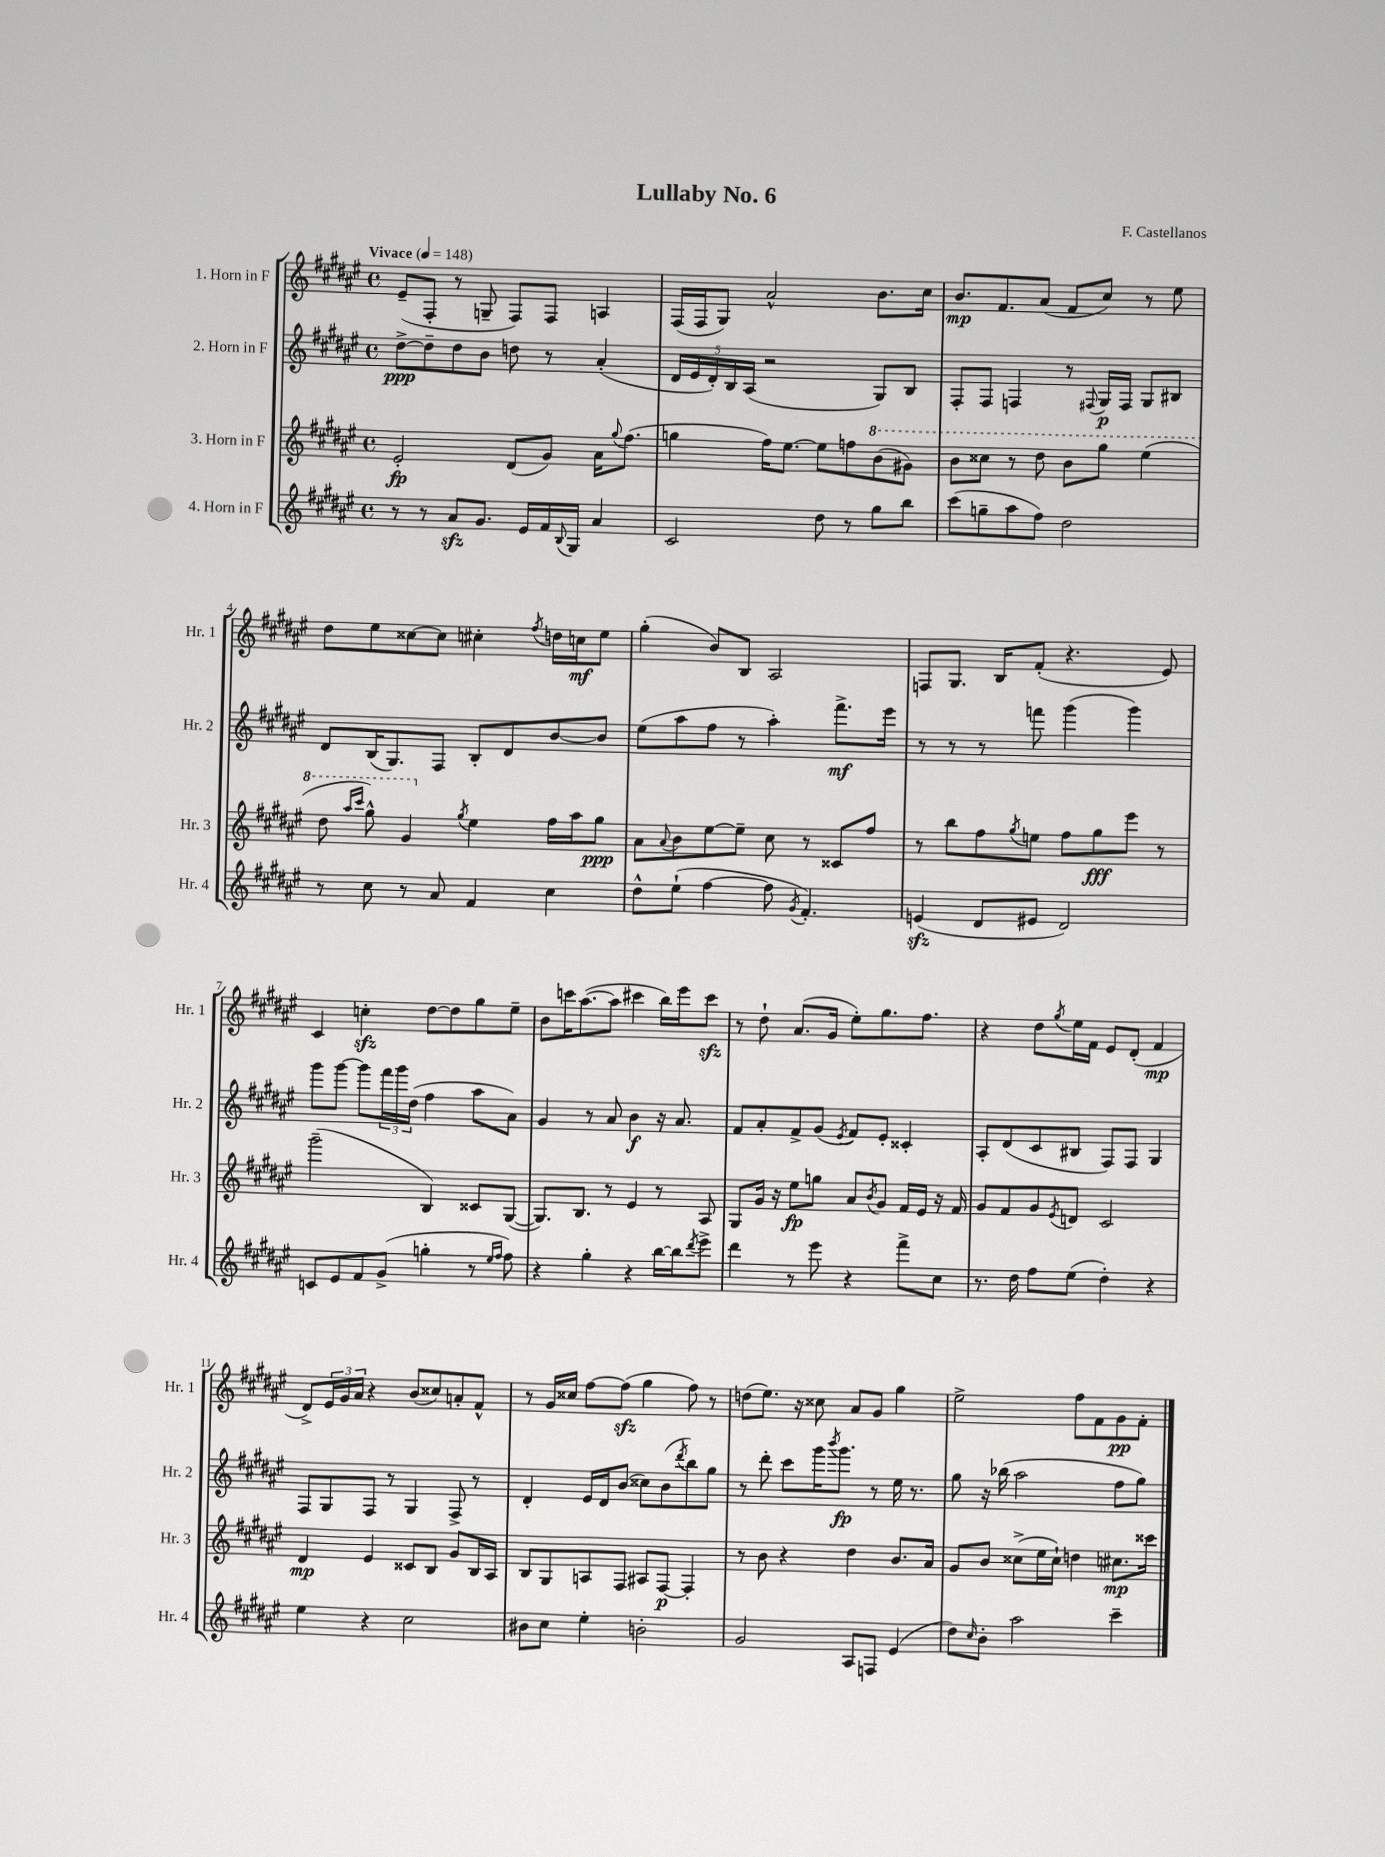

**kern	**kern	**dynam	**kern	**dynam	**kern	**dynam
*part4	*part3	*part3	*part2	*part2	*part1	*part1
*staff4	*staff3	*staff3	*staff2	*staff2	*staff1	*staff1
*I"4. Horn in F	*I"3. Horn in F	*	*I"2. Horn in F	*	*I"1. Horn in F	*
*I'Hr. 4	*I'Hr. 3	*	*I'Hr. 2	*	*I'Hr. 1	*
*clefG2	*clefG2	*	*clefG2	*	*clefG2	*
*k[f#c#g#d#a#e#]	*k[f#c#g#d#a#e#]	*	*k[f#c#g#d#a#e#]	*	*k[f#c#g#d#a#e#]	*
*M4/4	*M4/4	*	*M4/4	*	*M4/4	*
*met(c)	*met(c)	*	*met(c)	*	*met(c)	*
*MM148	*MM148	*	*MM148	*	*MM148	*
=1	=1	=1	=1	=1	=1	=1
!	!	!	!	!	!LO:TX:a:B:t=Vivace	!
8r	2e#'/	fp	[8dd#^\L	ppp	(8e#~/L	.
8r	.	.	8dd#~\]	.	8F#'/J	.
8a#zz/L	.	.	8dd#\	.	8r	.
8.g#/J	.	.	8b\J	.	8Gn~/	.
.	(8d#/L	.	8ddn\	.	8F#/L)	.
16e#/LL	.	.	.	.	.	.
16f#/	8g#/J)	.	8r	.	8F#/J	.
8qqB/	.	.	.	.	.	.
16G#/JJ	.	.	.	.	.	.
4a#/	16a#\KL	.	(4a#'/	.	4An/	.
.	8qqgg#/	.	.	.	.	.
.	(8.ff#\J	.	.	.	.	.
=2	=2	=2	=2	=2	=2	=2
2c#/	4ggn\	.	20d#/LL	.	(16F#/LL	.
.	.	.	20e#/	.	.	.
.	.	.	.	.	16F#/J	.
.	.	.	20d#'/)	.	.	.
.	.	.	.	.	8G#/J)	.
.	.	.	20B/	.	.	.
.	.	.	(20A#/JJ	.	.	.
.	16ff#\KL)	.	2r	.	2a#^^/	.
.	[8.ee#\J	.	.	.	.	.
8dd#\	8ee#\L]	.	.	.	.	.
8r	8ffn\	.	.	.	.	.
*	*8va	*	*	*	*	*
8gg#\L	(8bb\	.	8G#/L)	.	8.b\L	.
8bb\J	8gg#X\J)	.	8B/J	.	.	.
.	.	.	.	.	16cc#\Jk	.
=3	=3	=3	=3	=3	=3	=3
(8ccc#\L	8bb\L	.	8F#'/L	.	8.b/L	mp
8ggn~\	8ccc##X\J	.	8F#/J	.	.	.
.	.	.	.	.	8.f#/	.
8aa#\	8r	.	4Fn/	.	.	.
8ff#\J)	8ddd#\	.	.	.	(8a#/J	.
2dd#\	8bb\L	.	8r	.	8f#/L	.
.	.	.	8qqF#X/	.	.	.
.	8ggg#\J	.	16G#/LL	p	8cc#/J)	.
.	.	.	16F#/JJ	.	.	.
.	(4eee#\	.	8G#/L	.	8r	.
.	.	.	8B#X/J	.	8ee#\	.
!!LO:LB:g=z
=4	=4	=4	=4	=4	=4	=4
8r	8ddd#\	.	8d#/L	.	8dd#\L	.
.	16qqaaa#/LL	.	.	.	.	.
.	16qqcccc#/JJ	.	.	.	.	.
8cc#\	8ggg#^^\)	.	(16B/K	.	8ee#\	.
.	.	.	8.G#/)	.	.	.
8r	4gg#/	.	.	.	[8cc##X\	.
8a#/	.	.	8F#/J	.	8cc##\J]	.
*	*X8va	*	*	*	*	*
.	8qgg#/	.	.	.	.	.
4f#/	4ee#\	.	8B'/L	.	4cc#X'\	.
.	.	.	8d#/	.	.	.
.	.	.	.	.	8qff#/	.
4cc#\	16ff#\LL	.	[8b/	.	16ddn\LL	.
.	16aa#\J	.	.	.	16ccn\J	mf
.	8gg#\J	ppp	8b/J]	.	8ee#\J	.
=5	=5	=5	=5	=5	=5	=5
8dd#^^\L	8a#\L	.	(8ee#\L	.	(4gg#'\	.
.	8qqa#/	.	.	.	.	.
(8ee#`\J	8b\	.	8aa#\	.	.	.
[4ff#\	[8ee#\	.	8ff#\J	.	8b/L)	.
.	8ee#~\J]	.	8r	.	8B/J	.
8ff#\]	8cc#\	.	4aa#'\)	.	2A#/	.
8qg#/	.	.	.	.	.	.
4.f#'/)	8r	.	.	.	.	.
.	8c##X/L	.	8.fff#^\L	mf	.	.
.	8ff#/J	.	.	.	.	.
.	.	.	16eee#\Jk	.	.	.
=6	=6	=6	=6	=6	=6	=6
(4enzz/	8r	.	8r	.	8Fn/L	.
.	8bb\L	.	8r	.	8.G#/J	.
8d#/L	8ff#\	.	8r	.	.	.
.	.	.	.	.	16B/KL	.
.	8qgg#/	.	.	.	.	.
8e#X/J	8een\J	.	8fffn\	.	(8f#'/J	.
2d#/)	8ff#\L	.	(4ggg#\	.	4.r	.
.	8gg#\	fff	.	.	.	.
.	8eee#\J	.	4ggg#\)	.	.	.
.	8r	.	.	.	8e#/)	.
!!LO:LB:g=z
=7	=7	=7	=7	=7	=7	=7
8cn/L	(2ggg#~\	.	8ggg#\L	.	4c#/	.
8e#/	.	.	[8ggg#\J	.	.	.
8f#/	.	.	8ggg#\L]	.	4ccnzz'\	.
(8g#^/J	.	.	24fff#\L	.	.	.
.	.	.	24ggg#\	.	.	.
.	.	.	(24dd#\JJ	.	.	.
4ggn'\	4B/)	.	4ff#\	.	[8dd#\L	.
.	.	.	.	.	8dd#\]	.
8r	8c##X/L	.	8aa#\L	.	8gg#\	.
16qqee#/LL	.	.	.	.	.	.
16qqff#/JJ	.	.	.	.	.	.
8ff#\)	([8G#/J	.	8a#\J)	.	8ee#~\J	.
=8	=8	=8	=8	=8	=8	=8
4r	8.G#/L])	.	4g#/	.	8b\L	.
.	.	.	.	.	16cccn\K	.
.	8.B/J	.	.	.	([8.aa#\	.
4gg#'\	.	.	8r	.	.	.
.	8r	.	8a#/	.	8aa#\J]	.
4r	4e#/	.	4b\	f	4ccc#X\	.
[16bb\LL	8r	.	16r	.	16bb\LL)	.
16bb\J]	.	.	8.a#/	.	16eee#\J	.
8qddd#/	.	.	.	.	.	.
8eee#^\J	8A#/	.	.	.	8ccc#zz\J	.
=9	=9	=9	=9	=9	=9	=9
4ddd#\	8G#/L	.	8f#/L	.	8r	.
.	16g#/Jk	.	8a#'/	.	8dd#`\	.
.	16r	.	.	.	.	.
8r	8ee#\L	fp	8f#^/	.	(8.a#/L	.
8eee#\	8ggn\J	.	(8g#/J	.	.	.
.	.	.	.	.	16g#/Jk	.
.	.	.	8qe#/	.	.	.
4r	8a#/L	.	8f#/L)	.	8ee#'\L)	.
.	8qb/	.	.	.	.	.
.	8g#/J	.	8e#'/J	.	8.gg#\	.
8fff#^\L	16f#/LL	.	4c##X'/	.	.	.
.	16e#/JJ	.	.	.	8.ff#\J	.
8cc#\J	16r	.	.	.	.	.
.	16f#/	.	.	.	.	.
=10	=10	=10	=10	=10	=10	=10
8.r	8g#/L	.	8A#'/L	.	4r	.
.	8f#/	.	(8d#/	.	.	.
16dd#\	.	.	.	.	.	.
8ff#\L	8g#/	.	8c#/	.	8dd#\L	.
.	8qe#/	.	.	.	8qgg#/	.
(8ee#\J	8dn/J	.	8B#X/J	.	16ee#\L	.
.	.	.	.	.	16f#\JJ	.
4dd#'\)	2c#/	.	8F#/L)	.	8e#/L	.
.	.	.	8F#/J	.	(8d#'/J	.
4r	.	.	4G#/	.	4f#/	mp
!!LO:LB:g=z
=11	=11	=11	=11	=11	=11	=11
4ee#\	4d#/	mp	8F#/L	.	8d#^/L)	.
.	.	.	8G#/	.	24e#/L	.
.	.	.	.	.	24g#/	.
.	.	.	.	.	24a#/JJ	.
4r	4e#/	.	8F#/J	.	4r	.
.	.	.	8r	.	.	.
2cc#\	8c##X/L	.	4G#/	.	(8b/L	.
.	8B/J	.	.	.	8cc##X/)	.
.	8g#/L	.	8F#^/	.	8an'/	.
.	16B/L	.	8r	.	8f#^^/J	.
.	16A#/JJ	.	.	.	.	.
=12	=12	=12	=12	=12	=12	=12
8b#X\L	8B/L	.	4d#'/	.	8r	.
8cc#\J	8G#/	.	.	.	16g#/LL	.
.	.	.	.	.	16cc##X/JJ	.
4ee#'\	8An/	.	16e#/LL	.	[8ff#\L	.
.	.	.	16d#/J	.	.	.
.	8F#/J	.	(8b/J	.	(8ff#zz\J]	.
2bn'\	8A#X/L	.	8cc##X\L)	.	4gg#\	.
.	[8F#/J	p	(8b\	.	.	.
.	.	.	8qddd#/	.	.	.
.	4F#'/]	.	8bb\)	.	8ff#\)	.
.	.	.	8gg#\J	.	8r	.
=13	=13	=13	=13	=13	=13	=13
2g#/	8r	.	8r	.	(8ddn\L	.
.	8b\	.	8ddd#'\	.	8.ee#\J)	.
.	4r	.	8ccc#\L	.	.	.
.	.	.	.	.	16r	.
.	.	.	16ggg#\K	.	8cc##X\	.
.	.	.	8qbbb/	.	.	.
.	.	.	8.ggg#\J	fp	.	.
8A#/L	4dd#\	.	.	.	8a#/L	.
8Fn/J	.	.	8r	.	8g#/J	.
(4e#/	8.b/L	.	16ee#\	.	4gg#\	.
.	.	.	8.r	.	.	.
.	16a#/Jk	.	.	.	.	.
=14	=14	=14	=14	=14	=14	=14
8dd#\L)	8g#/L	.	8gg#\	.	2ee#^\	.
16qqcc#/	.	.	.	.	.	.
8b'\J	8b/J	.	16r	.	.	.
.	.	.	(16bb-X\	.	.	.
2aa#\	(8cc##X^\L	.	2aa#\	.	.	.
.	16ee#\L	.	.	.	.	.
.	16cc##`\JJ)	.	.	.	.	.
.	4ddn\	.	.	.	8ff#\L	.
.	.	.	.	.	8f#\	.
4ccc#~\	8.cc#X\L	mp	8ff#\L	.	8g#\	pp
.	.	.	8gg#\J)	.	8f#'\J	.
.	16ccc##X\Jk	.	.	.	.	.
==	==	==	==	==	==	==
*-	*-	*-	*-	*-	*-	*-
